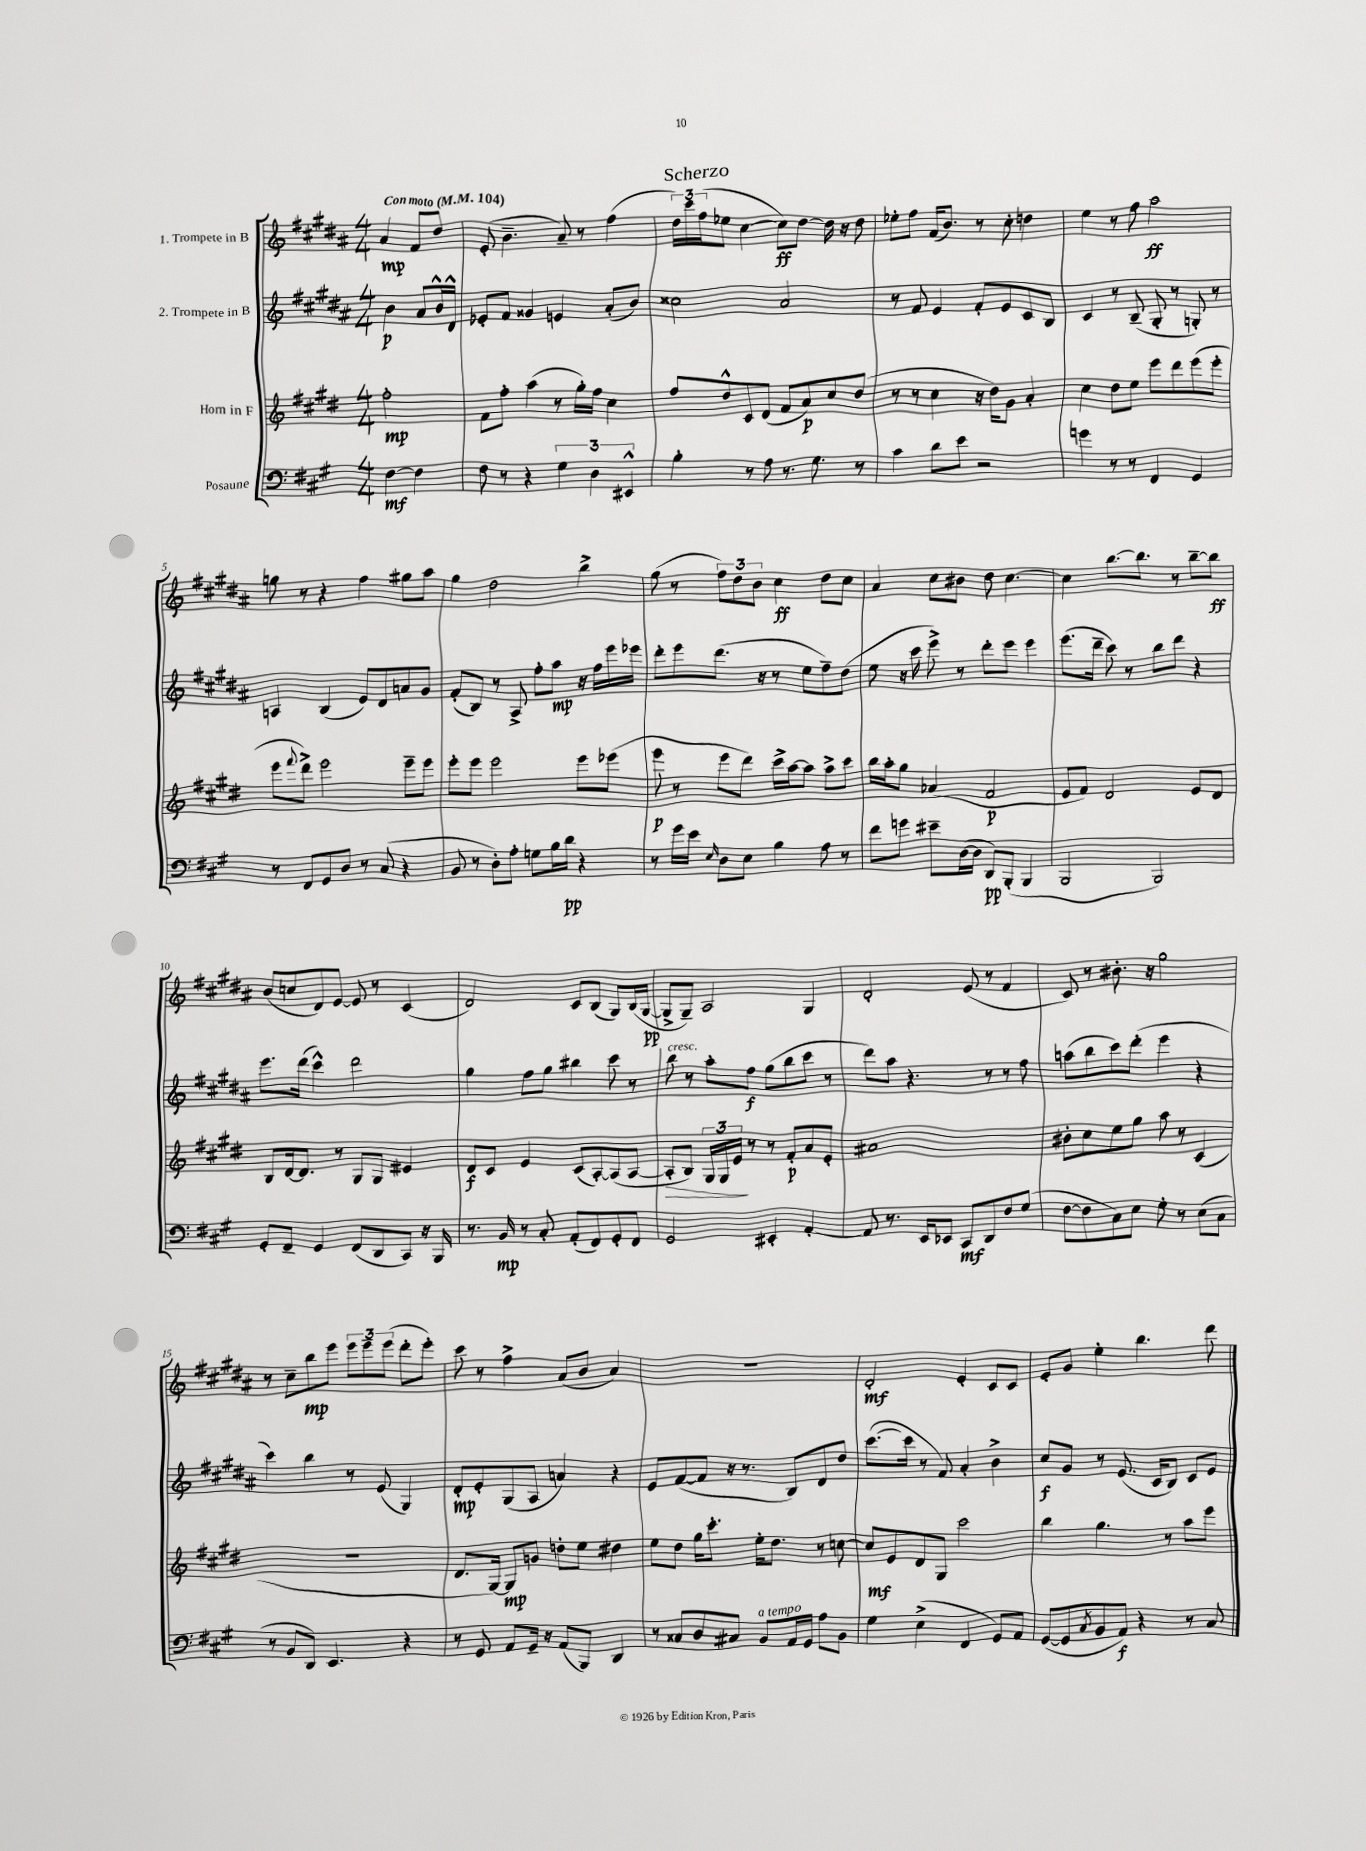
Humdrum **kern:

**kern	**kern	**kern	**kern
*staff4	*staff3	*staff2	*staff1
*clefF4	*clefG2	*clefG2	*clefG2
*k[f#c#g#]	*k[f#c#g#d#]	*k[f#c#g#d#a#]	*k[f#c#g#d#a#]
*M4/4	*M4/4	*M4/4	*M4/4
*MM104	*MM104	*MM104	*MM104
[4F#	2ff#'	4b	4a#
4F#]	.	8a#	8f#
.	.	16b^^	8dd#
.	.	16d#^^	.
=	=	=	=
8F#	8f#	8e-'	(8e'
8r	8ff#'	8f#	4.b~
4r	(4aa	4g##	.
6G#	8r	4e	8a#~)
.	16gg#')	.	8r
6D	.	.	.
.	16ff#	.	.
.	4cc#	(8a#'	(4ff#
6EE#^^	.	.	.
.	.	8b)	.
=	=	=	=
4B'	8ff#	2cc##	24dd#)
.	.	.	24ccc#
.	.	.	(24ff#
.	8dd#^^	.	8ee-
8r	8c#	.	[4cc#
8A	(8d#	.	.
8.r	8f#	2a#	8cc#])
.	8a)	.	[8dd#
8.G#	.	.	.
.	8cc#	.	16dd#]
.	.	.	16r
8r	(8dd#	.	8dd#
=	=	=	=
4c#	8r	8r	8ee-'
.	8r	8f#	8ff#
8d	4cc#	4e	(16f#
.	.	.	8.b)
8e	.	.	.
2r	16r	8f#'	8r
.	16dd#)	.	.
.	8g#	8e	8cc#'
.	4a'	8c#	4dd
.	.	8B	.
=	=	=	=
4g	4cc#	4c#	4ee
8r	8dd#	8r	8r
8r	8ee	(8B~	8ff#
4FF#	8eee	8G#'	2aa#
.	8ddd#	8r	.
4GG#	(8eee	8G')	.
.	8eee'	8r	.
=	=	=	=
8r	8eee	4A	8gg
.	8qqfff#	.	.
8FF#	8ddd#^)	.	8r
8GG#	2eee	(4B	4r
8D	.	.	.
8r	.	8e)	4ff#
(8C#	.	8d#	.
4r	8eee~	8a	8gg#
.	8eee	8g#	8aa#
=	=	=	=
8BB	8eee'	(8f#'	4gg#
8r	8eee	8B)	.
8D')	2eee	8r	2dd#
8A'	.	8A#^	.
8G	.	8ff#'	.
16B	.	8aa#	.
16d	.	.	.
4r	8eee	16r	4bb^
.	.	16ff#	.
.	(8eee-	16eee	.
.	.	16eee-	.
=	=	=	=
8r	8eee	8ddd#'	(8gg#
16g#	8r	8eee	8r
16e	.	.	.
16qqE	.	.	.
8D	8eee	(8.ddd#	12ff#)
.	.	.	12dd#
8E	8ddd#)	.	.
.	.	.	12b
.	.	16r	.
4B	16ccc#^	8r	4cc#
.	[16aa	.	.
.	8aa]	8ee	.
8A	8aa^	8ff#~)	8dd#
8r	8ccc#	(8dd#	8cc#
=	=	=	=
8f#	16bb	8ee	4a#
.	16aa'	.	.
8g	8gg#	16r	.
.	.	16ccc#	.
8e#~	(4a-	8eee^)	8cc#
([16D	.	8r	8b#
16D]	.	.	.
8DD)	2f#	8ddd#'	8dd#
(8BBB'	.	8eee	[4.cc#
4BBB	.	4eee	.
=	=	=	=
2BBB	8e	(8.eee	4cc#]
.	8f#)	.	.
.	.	16ddd#~	.
.	2d#	8ccc#)	[8.bb
.	.	8r	.
.	.	.	8.bb]
2BBB)	.	8bb	.
.	.	8ddd#	8r
.	8e	4r	[8bb~
.	8d#	.	8bb]
=	=	=	=
8GG#'	8B	8.eee	(8b
8FF#~	[16d#	.	8cc
.	8.d#]	(16ddd#	.
4GG#	.	4ccc#^^)	8d#)
.	8r	.	[8e
(8FF#	8G#	2ddd#	8e]
8DD	8G#	.	8r
8CC#)	4e#	.	(4c#
16r	.	.	.
16BBB	.	.	.
=	=	=	=
8.r	8d#	4gg#	2d#)
.	8c#	.	.
16BB	.	.	.
8r	4e	8ff#	.
8C#'	.	8gg#	.
(8AA'	(8c#	4bb#	8c#
8FF#)	[8A')	.	(8B
8GG#'	(8A]	8ccc#	8G#)
8FF#	[8A	8r	(16B
.	.	.	[16G#
=	=	=	=
2GG#	8A']	8bb	8G#^]
.	8B)	8r	8G#~)
.	24G#	8aa#'	2A#
.	24G#	.	.
.	24e	.	.
.	8r	8ff#	.
4EE#'	8r	(8gg#	.
.	8f#'	8bb	.
[4AA'	8a	8ccc#	4G#
.	8e'	8r	.
=	=	=	=
8AA]	1a#	8ddd#)	2d#'
8.r	.	8aa#	.
.	.	4.r	.
16EE	.	.	.
8EE-	.	.	.
8CC#	.	.	(8e
8DD	.	8r	8r
8F#	.	8r	4f#
(8G#	.	8ff#	.
=	=	=	=
[8F#	8b#'	(8aa	8c#)
8F#]	8cc#	8bb	8r
8C#)	8ee	8ccc#)	8.b#'
8E	8gg#	(8ddd#'	.
.	.	.	16r
8G#'	8aa	4eee	2gg#
8r	8r	.	.
(8E	(4c#	4r	.
8C#	.	.	.
=	=	=	=
8r	1r	4ccc#)	8r
8BB	.	.	8cc#~
8DD)	.	4bb	8bb
4.EE	.	.	8eee
.	.	8r	12eee
.	.	.	12eee~
.	.	(8e	.
.	.	.	(12eee
4r	.	4G#)	8ddd#'
.	.	.	8eee')
=	=	=	=
8r	8.d#	8d#'	8ccc#
8GG#	.	8e'	8r
.	[16G#)	.	.
8AA	8G#]	(8G#	4ff#^
16GG#~	8g	8A#	.
16r	.	.	.
(8AA	8dd'	4a)	(8a#
8BBB)	8ee	.	8b
4DD	4dd#	4r	4a#)
=	=	=	=
8r	8ee	8e	1r
8C##	8dd#	([8f#	.
8D	16gg#	8f#]	.
.	8.ccc#'	.	.
8C#	.	16r	.
.	.	8.r	.
8BB	16ee'	.	.
.	8.dd#	.	.
16AA	.	8B)	.
16GG#	.	.	.
8A	8r	8d#	.
8BB	[8cc	8dd#	.
=	=	=	=
4G#	8cc]	([8.ccc#	2d#'
.	8e	.	.
.	.	16ccc#]	.
(4E^	8d#	8r	.
.	8G#	8f#)	.
4FF#	2ccc#	4a#'	4e'
8GG#)	.	4b^	8c#
8AA	.	.	8c#
=	=	=	=
([8GG#	4bb	8cc#	8e'
8GG#]	.	8g#	8g#
8qC#	.	.	.
8BB	4.gg#	8r	4ee'
8AA)	.	(8.e	.
4r	.	.	4.bb
.	.	16c#	.
.	8r	8B)	.
8r	8aa	8c#	.
8C#	8eee	8e	8ddd#
==	==	==	==
*-	*-	*-	*-
